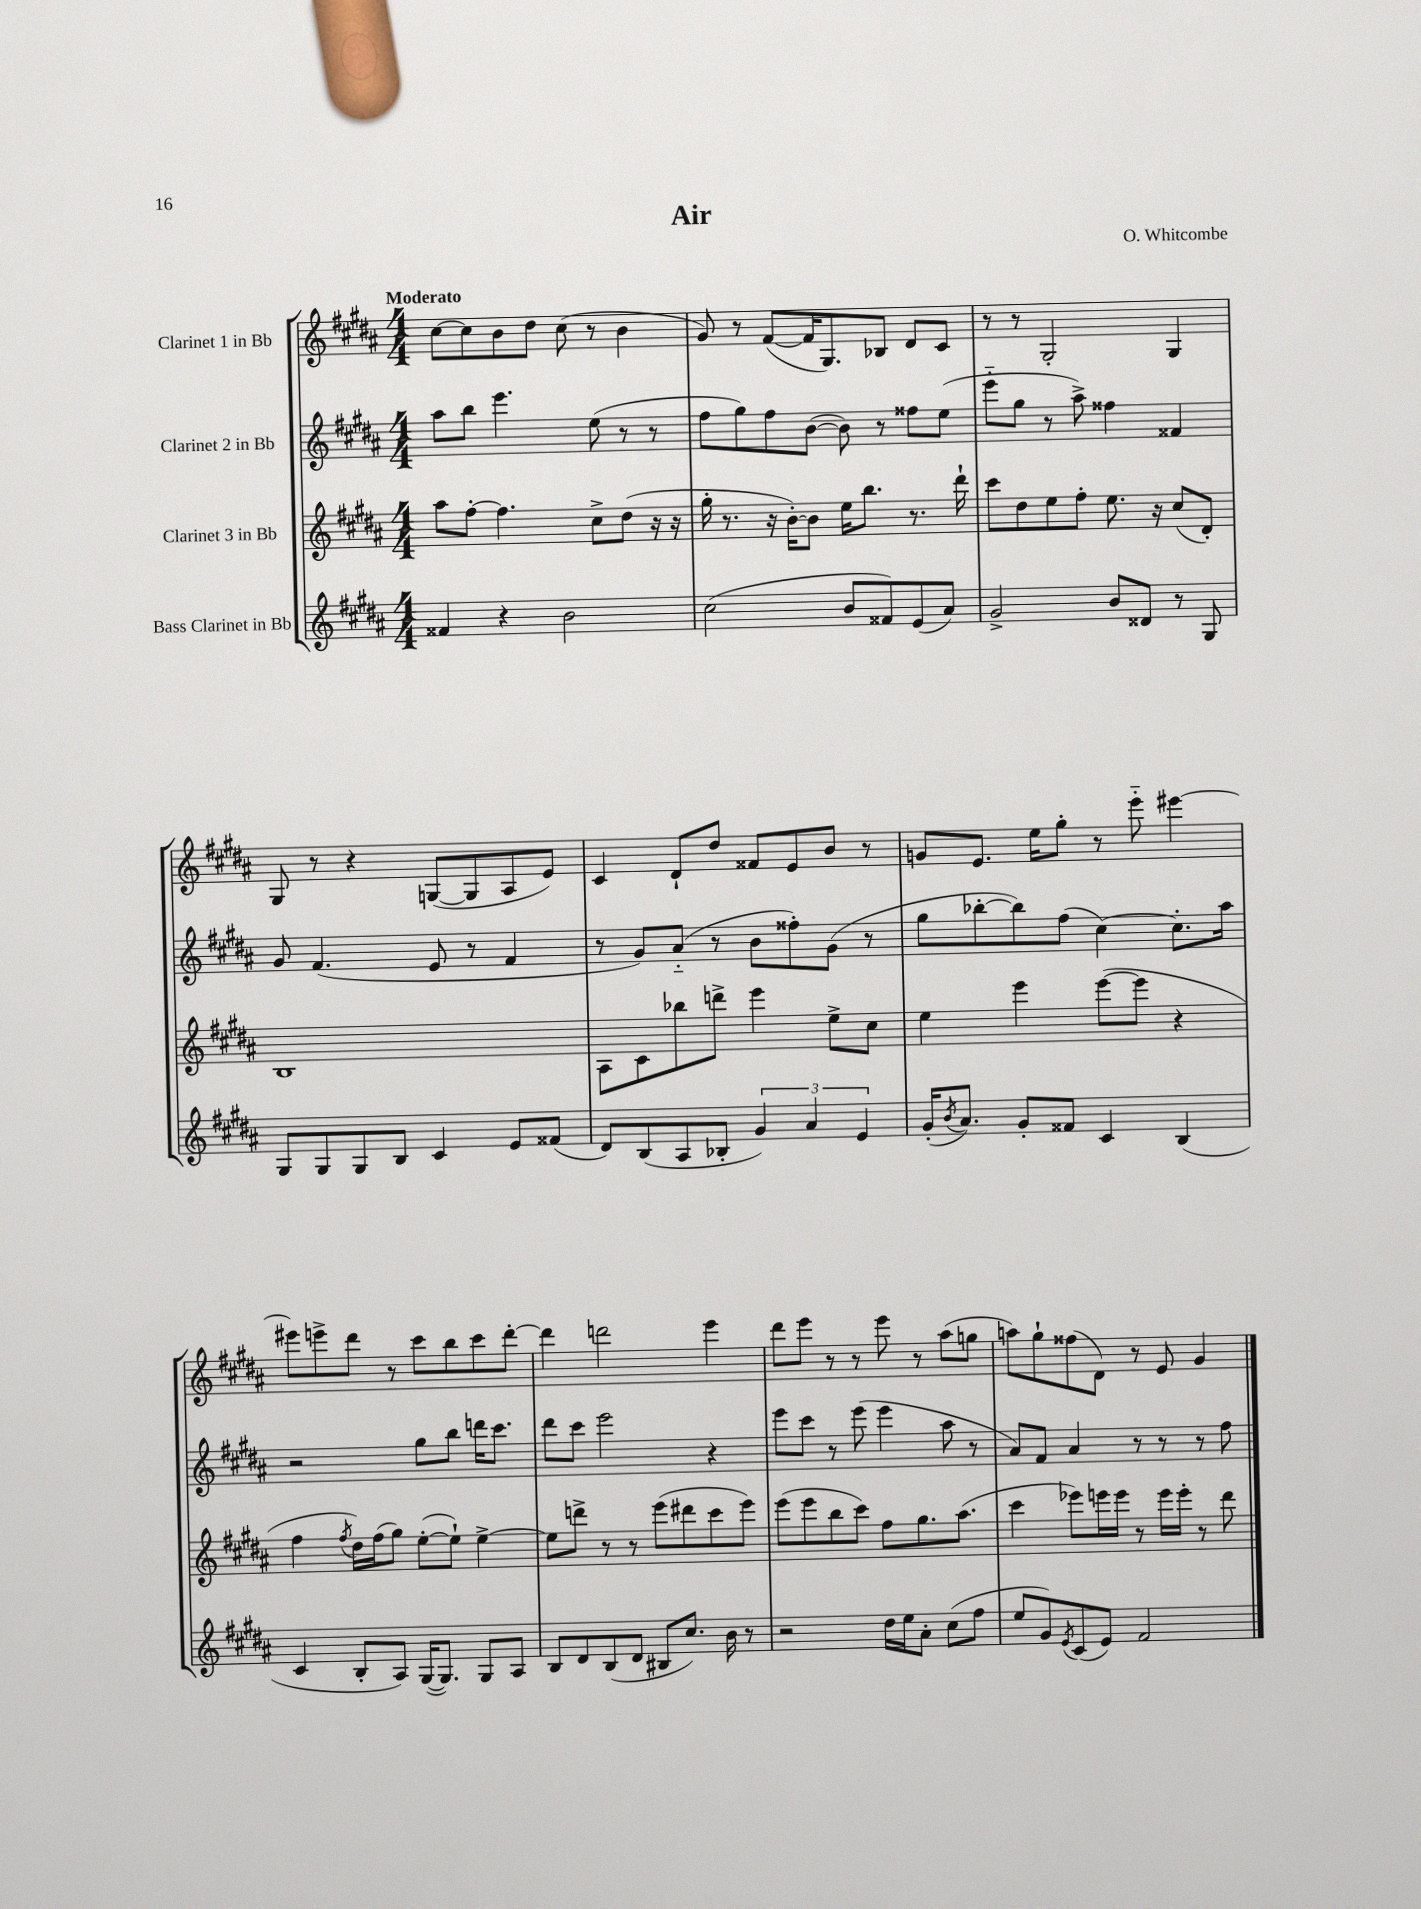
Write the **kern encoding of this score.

**kern	**kern	**kern	**kern
*staff4	*staff3	*staff2	*staff1
*clefG2	*clefG2	*clefG2	*clefG2
*k[f#c#g#d#a#]	*k[f#c#g#d#a#]	*k[f#c#g#d#a#]	*k[f#c#g#d#a#]
*M4/4	*M4/4	*M4/4	*M4/4
4f##/	8aa#\L	8aa#\L	[8cc#\L
.	[8ff#'\J	8bb\J	8cc#\]
4r	4.ff#\]	4.eee\	8b\
.	.	.	8dd#\J
2b\	.	.	(8cc#\
.	8cc#^\L	(8ee\	8r
.	(8dd#\J	8r	4b\
.	16r	8r	.
.	16r	.	.
=	=	=	=
(2cc#\	16gg#'\	8ff#\L	8g#/)
.	8.r	.	.
.	.	8gg#\)	8r
.	16r	8ff#\	([8f#/L
.	[16b'\LK)	.	.
.	8b\]J	([8b\J	16f#/]K
.	.	.	8.G#/)
8b/L	16ee\LK	8b\])	.
.	8.bb\J	.	.
8f##/)	.	8r	8B-/J
(8e/	8.r	8ff##\L	8d#/L
8a#/J)	.	(8ee\J	8c#/J
.	16ddd#`\	.	.
=	=	=	=
2g#^/	8ccc#\L	8eee'~\L	8r
.	8dd#\	8gg#\J	8r
.	8ee\	8r	2G#'/
.	8ff#'\J	8aa#^\)	.
8b/L	8.ee\	4ff##\	.
8d##/J	.	.	.
.	16r	.	.
8r	(8cc#/L	4f##/	4G#/
8G#/	8d#'/J)	.	.
=	=	=	=
8G#/L	1B	8g#/	8G#/
8G#/	.	(4.f#/	8r
8G#/	.	.	4r
8B/J	.	.	.
4c#/	.	8e/	([8G/L
.	.	8r	8G/]
8e/L	.	4f#/	8A#/
(8f##/J	.	.	8e/J)
=	=	=	=
8d#/L)	8A#\L	8r	4c#/
(8B/	8c#\	8g#/L)	.
8A#/	8bb-\	(8a#'~/J	8d#`/L
8B-'/J	8ddd^\J	8r	8dd#/J
6g#/)	4eee\	8b\L	8f##/L
.	.	8ff##'\)	8e/
6a#/	.	.	.
.	8ee^\L	(8g#\J	8b/J
6e/	.	.	.
.	8cc#\J	8r	8r
=	=	=	=
(16g#'/LK	4ee\	8gg#\L	8g/L
8qb/	.	.	.
8.a#/J)	.	.	.
.	.	[8bb-'\	8.e/J
8g#'/L	4eee\	8bb-\])	.
.	.	.	16ee\LK
8f##/J	.	(8ff#\J	8gg#'\J
4c#/	([8eee\L	[4cc#\)	8r
.	8eee\]J	.	8eee'~\
(4B/	4r	8.cc#'\]L	[4eee#\
.	.	16aa#\Jk	.
=	=	=	=
4c#/	4ff#\	2r	8eee#\]L
.	.	.	8eee^\
.	8qff#/	.	.
8B'/L	16dd#\LL)	.	8ddd#\J
.	(16ff#\J	.	.
8A#/J)	8gg#\J)	.	8r
([16G#/LK	([8ee'\L	8gg#\L	8ccc#\L
8.G#/]J)	.	.	.
.	8ee`\]J)	8bb\J	8bb\
8G#/L	[4ee^\	16ddd\LK	8ccc#\
.	.	8.ccc#\J	.
8A#/J	.	.	[8ddd#'\J
=	=	=	=
8B/L	8ee\]L	8ddd#\L	4ddd#\]
8d#/	8ddd^\J	8ccc#\J	.
(8B/	8r	2eee\	2ddd\
8d#/J	8r	.	.
8B#/L	(8eee\L	.	.
8.cc#/J)	8ddd#\	.	.
.	8ccc#\	4r	4eee\
16b\	.	.	.
8r	8eee\J)	.	.
=	=	=	=
2r	(8eee\L	8eee\L	8ddd#\L
.	8eee\	8ccc#\J	8eee\J
.	8bb\	8r	8r
.	8ccc#\J)	(8eee\	8r
16dd#\LL	8ff#\L	4eee\	8eee\
16ee\J	.	.	.
8a#'\J	8.gg#\	.	8r
(8cc#\L	.	8aa#\	(8aa#\L
.	(8.aa#\J	.	.
8ff#\J	.	8r	8gg\J
=	=	=	=
8ee/L	4ccc#\	8a#/L)	8aa\L)
8g#/)	.	8f#/J	8gg#`\
8qe/	.	.	.
(8c#/	8eee-\L)	4a#/	(8ff##\
8e/J)	16eee\L	.	8d#\J)
.	16eee\JJ	.	.
2f#/	8r	8r	8r
.	16eee\LL	8r	8e/
.	16eee'\JJ	.	.
.	8r	8r	4g#/
.	8ddd#\	8ff#\	.
==	==	==	==
*-	*-	*-	*-
